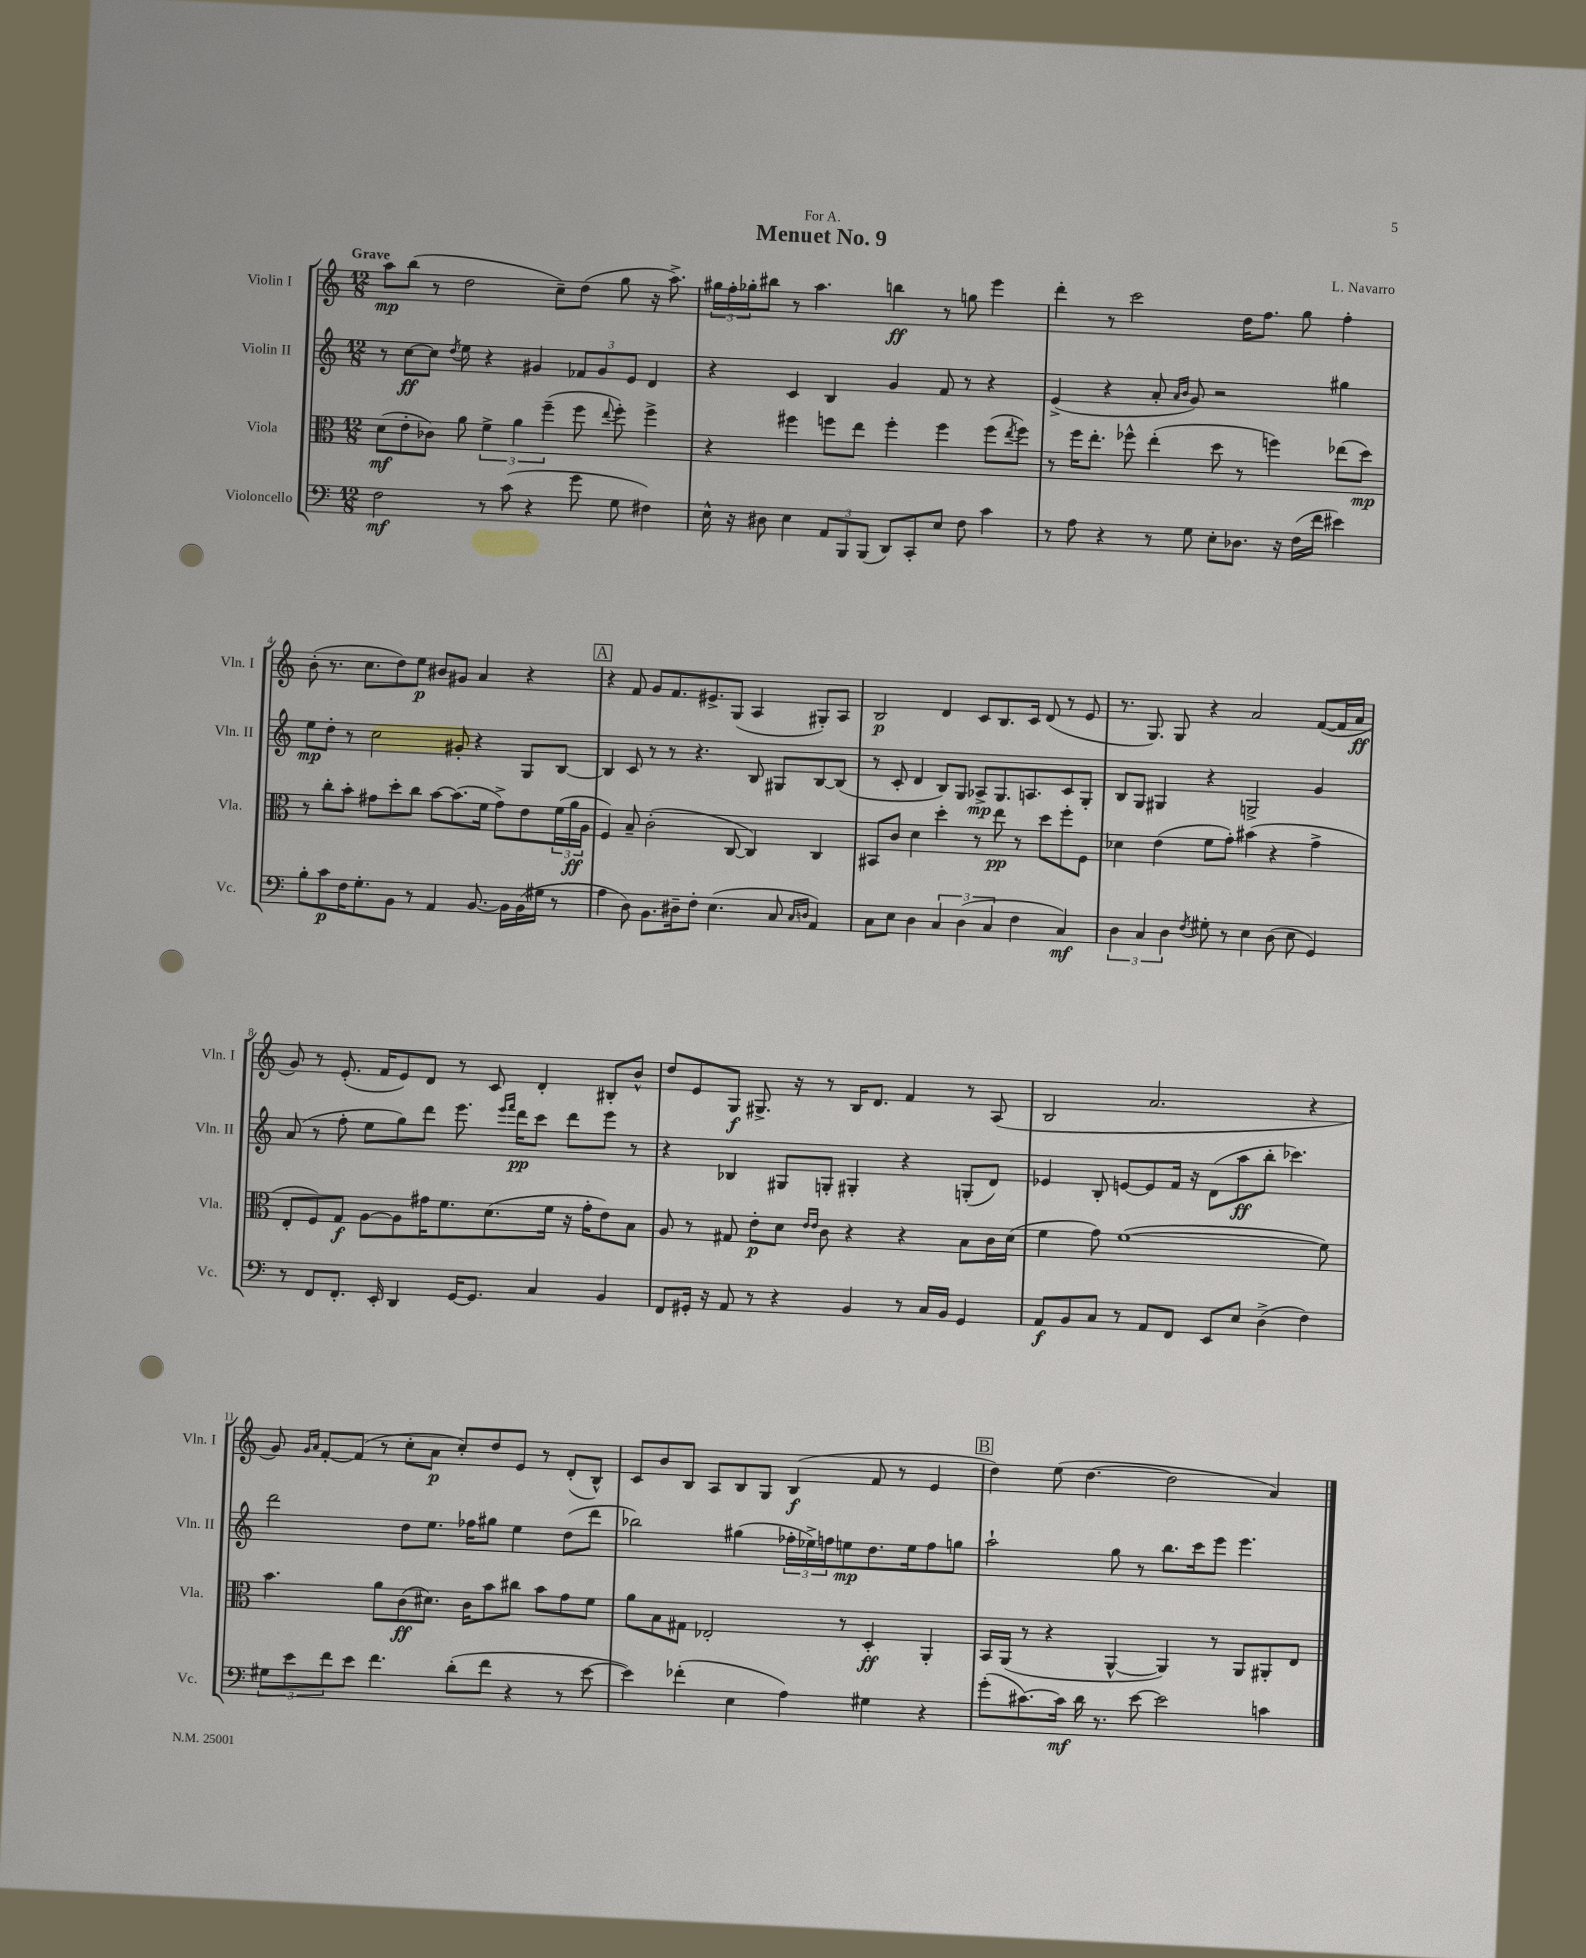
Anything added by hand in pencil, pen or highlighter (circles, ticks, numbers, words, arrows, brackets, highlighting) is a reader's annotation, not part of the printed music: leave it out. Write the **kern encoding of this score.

**kern	**dynam	**kern	**dynam	**kern	**dynam	**kern	**dynam
*part4	*part4	*part3	*part3	*part2	*part2	*part1	*part1
*staff4	*staff4	*staff3	*staff3	*staff2	*staff2	*staff1	*staff1
*I"Violoncello	*	*I"Viola	*	*I"Violin II	*	*I"Violin I	*
*I'Vc.	*	*I'Vla.	*	*I'Vln. II	*	*I'Vln. I	*
*clefF4	*	*clefC3	*	*clefG2	*	*clefG2	*
*k[]	*	*k[]	*	*k[]	*	*k[]	*
*M12/8	*	*M12/8	*	*M12/8	*	*M12/8	*
=1	=1	=1	=1	=1	=1	=1	=1
!	!	!	!	!	!	!LO:TX:a:B:t=Grave	!
2F\	mf	(8d\L	mf	8r	.	8aa\L	mp
.	.	8e'\	.	[8cc\L	ff	(8bb\J	.
.	.	8c-X\J)	.	8cc\J]	.	8r	.
.	.	.	.	8qdd/	.	.	.
.	.	8a\	.	8ee\	.	2dd\	.
8r	.	6f^\	.	4r	.	.	.
(8c\	.	.	.	.	.	.	.
.	.	6a\	.	.	.	.	.
4r	.	.	.	4g#X/	.	.	.
.	.	(6ff~\	.	.	.	.	.
.	.	.	.	.	.	8cc~\L)	.
8g\	.	8ff\	.	12f-X/L	.	(8dd\J	.
.	.	.	.	12g#/	.	.	.
.	.	8qqee/	.	.	.	.	.
8G\	.	8ff'\)	.	.	.	8gg\	.
.	.	.	.	12e/J	.	.	.
4F#X\)	.	4ff^\	.	4d/	.	16r	.
.	.	.	.	.	.	8.aa^\)	.
=2	=2	=2	=2	=2	=2	=2	=2
16E^^\	.	4r	.	4r	.	24gg#X\LL	.
.	.	.	.	.	.	24ff'\	.
16r	.	.	.	.	.	.	.
.	.	.	.	.	.	24gg-X'\J	.
8D#X\	.	.	.	.	.	8bb#X\J	.
4E\	.	4ff#X\	.	4c/	.	8r	.
.	.	.	.	.	.	4.aa\	.
12AA/L	.	8ffn\L	.	4B/	.	.	.
12BBB/	.	.	.	.	.	.	.
.	.	8ee\J	.	.	.	.	.
(12BBB/J	.	.	.	.	.	.	.
8DD/L)	.	4ff'\	.	4g/	.	4bbn\	ff
8CC'/	.	.	.	.	.	.	.
8E/J	.	4ff\	.	8f/	.	8r	.
8F\	.	.	.	8r	.	8ggn\	.
4c\	.	(8ff\L	.	4r	.	4eee\	.
.	.	8qee/	.	.	.	.	.
.	.	8ff\J)	.	.	.	.	.
=3	=3	=3	=3	=3	=3	=3	=3
8r	.	8r	.	(4e^/	.	4ddd'\	.
8A\	.	16ff\KL	.	.	.	.	.
.	.	8.ee'\J	.	.	.	.	.
4r	.	.	.	4r	.	8r	.
.	.	8ff-X^^\	.	.	.	2ccc\	.
8r	.	(4ee'\	.	8a'/	.	.	.
.	.	.	.	16qqa/LL	.	.	.
.	.	.	.	16qqb/JJ	.	.	.
8G\	.	.	.	8g/)	.	.	.
8E'\L	.	8dd\	.	2r	.	.	.
8.D-X\J	.	8r	.	.	.	16dd\KL	.
.	.	.	.	.	.	8.ff\J	.
.	.	4ffn\)	.	.	.	.	.
16r	.	.	.	.	.	.	.
(16F\LL	.	.	.	.	.	8gg\	.
16f\JJ	.	.	.	.	.	.	.
4e#X\)	.	(8ee-X\L	.	4gg#X\	.	4ff'\	.
.	.	8dd\J)	mp	.	.	.	.
!!LO:LB:g=z
=4	=4	=4	=4	=4	=4	=4	=4
8B'\L	.	8r	.	8ee\L	mp	(8b'\	.
8c\	p	8cc'\L	.	8dd'\J	.	8.r	.
16F\K	.	8b'\J	.	8r	.	.	.
8.G'\	.	.	.	.	.	8.cc\L	.
.	.	8g#X\L	.	2cc\	.	.	.
8BB\J	.	8dd'\	.	.	.	8dd\)	.
8r	.	8cc\J	.	.	.	8ee\J	p
4AA/	.	[8b\L	.	.	.	8b#X/L	.
.	.	(8.b\]	.	8g#X'/	.	8g#X/J	.
[8.BB/	.	.	.	4r	.	4a/	.
.	.	16f\Jk	.	.	.	.	.
.	.	8g#^\L)	.	.	.	.	.
16BB\LL]	.	.	.	.	.	.	.
(16BB\	.	8e\	.	8G/L	.	4r	.
16G#X\JJ	.	.	.	.	.	.	.
8r	.	(24f\L	.	[8B/J	.	.	.
.	.	24a\	ff	.	.	.	.
.	.	24A\JJ	.	.	.	.	.
!!LO:REH:place=s1:t=A
=5	=5	=5	=5	=5	=5	=5	=5
4A\	.	4F/)	.	4B/]	.	4r	.
8D\)	.	8B~/	.	8c/	.	8f/	.
8.BB\L	.	(2c'\	.	8r	.	8g/L	.
.	.	.	.	8r	.	8.f/	.
16D#X~\k	.	.	.	.	.	.	.
8F'\J	.	.	.	4.r	.	.	.
.	.	.	.	.	.	8.e#X^/	.
(4.E\	.	.	.	.	.	.	.
.	.	[8C/	.	.	.	(8G/J	.
.	.	4C/])	.	8B/	.	4A/	.
8C/	.	.	.	8G#X/L	.	.	.
16qqC/LL	.	.	.	.	.	.	.
16qqDn/JJ	.	.	.	.	.	.	.
4AA/)	.	4C/	.	[8B/	.	8G#X'/L)	.
.	.	.	.	(8B/J]	.	8A/J	.
=6	=6	=6	=6	=6	=6	=6	=6
8C\L	.	8BB#X/L	.	8r	.	2B/	p
8E\J	.	8c/J	.	8c'/	.	.	.
4D\	.	4d\	.	4d/	.	.	.
6C/	.	4dd'\	.	8B/L)	.	4d/	.
.	.	.	.	8G/J	.	.	.
(6D\	.	.	.	.	.	.	.
.	.	8r	.	8A-X^/L	mp	8c/L	.
6C/	.	.	.	.	.	.	.
.	.	8ee\	pp	8.G/	.	8.B/	.
4F\	.	8r	.	.	.	.	.
.	.	.	.	8.An/	.	16c/Jk	.
.	.	8dd\L	.	.	.	(8d/	.
4C/)	mf	8ff'\	.	8c/	.	8r	.
.	.	8F\J	.	8G'/J	.	8e/	.
=7	=7	=7	=7	=7	=7	=7	=7
6D\	.	4d-X\	.	8B/L	.	8.r	.
.	.	.	.	8G/J	.	.	.
6C/	.	.	.	.	.	.	.
.	.	.	.	.	.	8.G/)	.
.	.	(4e\	.	4G#X/	.	.	.
6D\	.	.	.	.	.	.	.
.	.	.	.	.	.	8G/	.
8qF/	.	.	.	.	.	.	.
8G#X'\	.	8f\L	.	4r	.	4r	.
8r	.	8g'\J)	.	.	.	.	.
4E\	.	(4b#X\	.	2Gn^/	.	2a/	.
(8D\	.	4r	.	.	.	.	.
8E\	.	.	.	.	.	.	.
4GG/)	.	4g^\	.	4g/	.	([8f/L	.
.	.	.	.	.	.	16f/L]	.
.	.	.	.	.	.	16a/JJ	ff
!!LO:LB:g=z
=8	=8	=8	=8	=8	=8	=8	=8
8r	.	8E'/L	.	(8a/	.	8g/)	.
8FF/L	.	8F/)	.	8r	.	8r	.
8.FF'/J	.	8G/J	f	8ff'\	.	(8.e'/	.
.	.	[8A\L	.	8ee\L	.	.	.
16EE'/	.	.	.	.	.	16f/KL	.
4DD/	.	8A\]	.	8gg\)	.	8e/)	.
.	.	16g#X\K	.	8ddd\J	.	8d/J	.
.	.	8.f\	.	.	.	.	.
[16GG/KL	.	.	.	8.eee\	.	8r	.
8.GG/J]	.	.	.	.	.	.	.
.	.	(8.d\	.	.	.	8c/	.
.	.	.	.	16qqeee/LL	.	.	.
.	.	.	.	16qqfff/JJ	.	.	.
.	.	.	.	16ddd\KL	pp	.	.
4C/	.	.	.	8ccc\J	.	4d'/	.
.	.	16f\Jk	.	.	.	.	.
.	.	16r	.	8ddd\L	.	.	.
.	.	16g#'\KL	.	.	.	.	.
4BB/	.	8e\)	.	8eee\J	.	8B#X'/L	.
.	.	8B\J	.	8r	.	8b^^/J	.
=9	=9	=9	=9	=9	=9	=9	=9
8FF/L	.	8A/	.	4r	.	8dd/L	.
16GG#X'/Jk	.	8r	.	.	.	8e/	.
16r	.	.	.	.	.	.	.
8AA/	.	8G#X/	.	4B-X/	.	8G/J	f
8r	.	8e'\L	p	.	.	8.G#X^/	.
4r	.	8d\J	.	8G#X/L	.	.	.
.	.	.	.	.	.	16r	.
.	.	16qqe/LL	.	.	.	.	.
.	.	16qqe/JJ	.	.	.	.	.
.	.	8c\	.	8Gn'/J	.	8r	.
4BB/	.	4r	.	4G#X'/	.	16B/KL	.
.	.	.	.	.	.	8.d/J	.
8r	.	4r	.	4r	.	4f/	.
16C/LL	.	.	.	.	.	.	.
16BB/JJ	.	.	.	.	.	.	.
4GG#/	.	8B\L	.	(8Gn'/L	.	8r	.
.	.	16c\L	.	8d/J)	.	(8A/	.
.	.	(16d\JJ	.	.	.	.	.
=10	=10	=10	=10	=10	=10	=10	=10
8AA/L	f	4f\	.	4e-X/	.	2B/	.
8BB/	.	.	.	.	.	.	.
8C/J	.	8g\)	.	8B'/	.	.	.
8r	.	([1f	.	[8en/L	.	.	.
8AA/L	.	.	.	8e/]	.	2.a/	.
8FF/J	.	.	.	16f/Jk	.	.	.
.	.	.	.	16r	.	.	.
8EE/L	.	.	.	(8d\L	.	.	.
8E/J	.	.	.	8aa\	ff	.	.
(4D^\	.	.	.	8bb'\J	.	.	.
.	.	.	.	4.ccc-X\)	.	.	.
4F\)	.	.	.	.	.	4r	.
.	.	8f\])	.	.	.	.	.
!!LO:LB:g=z
=11	=11	=11	=11	=11	=11	=11	=11
12G#X\L	.	4.b\	.	2ddd\	.	8g/)	.
12e\	.	.	.	.	.	.	.
.	.	.	.	.	.	16qqg/LL	.
.	.	.	.	.	.	16qqa/JJ	.
.	.	.	.	.	.	[8f'/L	.
12f\	.	.	.	.	.	.	.
8e\J	.	.	.	.	.	(8f/J]	.
4.f\	.	8a\L	.	.	.	8r	.
.	.	(8c\	ff	8dd\L	.	8cc'\L	.
.	.	8.d#X\J)	.	8.ee\J	.	8a\J	p
(8d'\L	.	.	.	.	.	8cc'/L)	.
.	.	16c\KL	.	16ff-X\KL	.	.	.
8f\J	.	8b\	.	8gg#X\J	.	8dd/	.
4r	.	8cc#X\J	.	4ee\	.	8e/J	.
.	.	8b\L	.	.	.	8r	.
8r	.	8g\	.	(8dd\L	.	(8d'/L	.
[8e\	.	8f\J	.	8ddd\J	.	8B^^/J)	.
=12	=12	=12	=12	=12	=12	=12	=12
4e\])	.	8a\L	.	2bb-X\)	.	8c/L	.
.	.	8B\	.	.	.	8b/	.
(4f-X'\	.	8G#X\J	.	.	.	8B/J	.
.	.	2E-X'/	.	.	.	8A/L	.
4E\	.	.	.	(4gg#X\	.	8B/	.
.	.	.	.	.	.	8G/J	.
4A\)	.	.	.	24ff-X'\LL	.	(4B/	f
.	.	.	.	24ee-X^\)	.	.	.
.	.	.	.	24ffn\J	.	.	.
.	.	8r	.	8een\	mp	.	.
4G#X\	.	4D'/	ff	8.dd\	.	8f/	.
.	.	.	.	.	.	8r	.
.	.	.	.	16ee\k	.	.	.
4r	.	4AA'/	.	8ff\	.	4e/	.
.	.	.	.	8ggn\J	.	.	.
!!LO:REH:place=s1:t=B
=13	=13	=13	=13	=13	=13	=13	=13
(8g'\L	.	16BB/LL	.	2aa`\	.	4dd\)	.
.	.	(16AA/JJ	.	.	.	.	.
[8.c#X\)	.	8r	.	.	.	.	.
.	.	4r	.	.	.	(8ee\	.
16c#\Jk]	mf	.	.	.	.	.	.
16d\	.	.	.	.	.	[4.dd\	.
8.r	.	.	.	.	.	.	.
.	.	[4AA^^/	.	8gg\	.	.	.
[8e\	.	.	.	8r	.	.	.
2e\]	.	4AA/])	.	8.bb\L	.	2dd\]	.
.	.	.	.	16ccc\k	.	.	.
.	.	8r	.	8eee\J	.	.	.
.	.	8AA/L	.	4.eee\	.	.	.
4cn\	.	8AA#X'/	.	.	.	4a/)	.
.	.	8E/J	.	.	.	.	.
==	==	==	==	==	==	==	==
*-	*-	*-	*-	*-	*-	*-	*-
